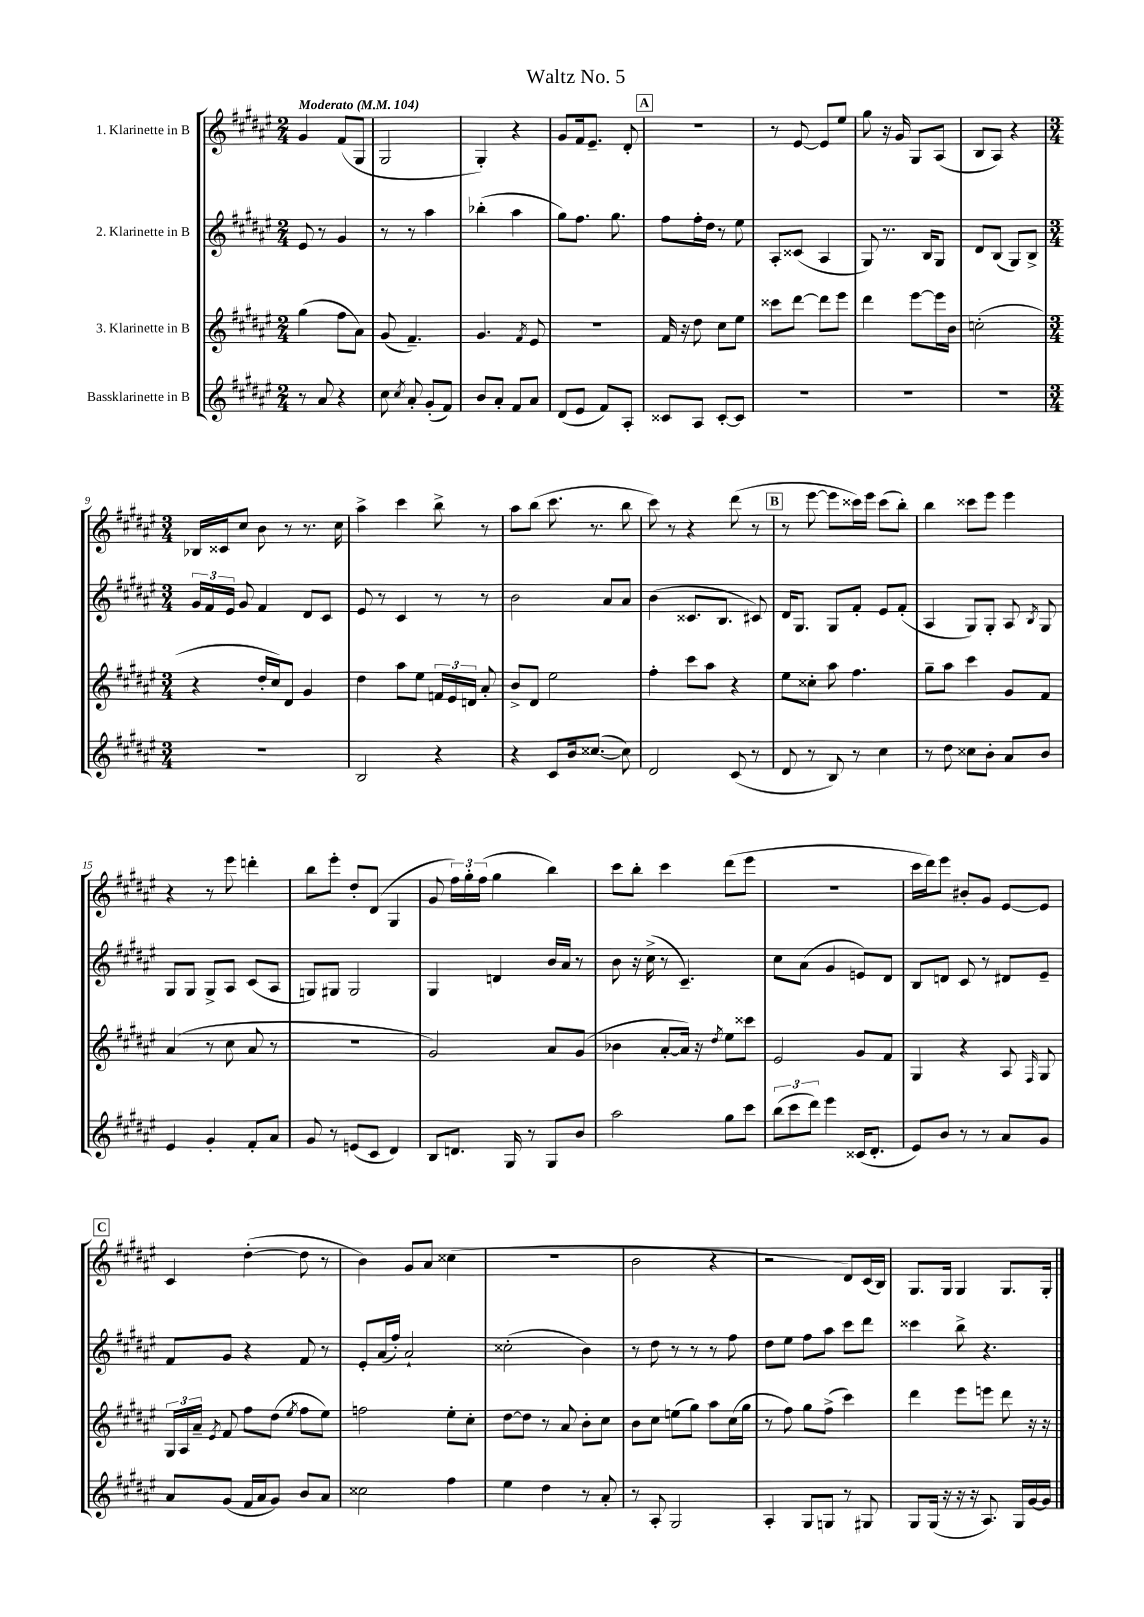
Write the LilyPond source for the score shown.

\header { title = "Waltz No. 5" }
<<
\new StaffGroup <<
\new Staff = "s0" \with { instrumentName = "1. Klarinette in B" } {
    \clef treble \key fis \major \numericTimeSignature \time 2/4 \tempo "Moderato" 4 = 104
    \autoBeamOff gis'4 fis'8[( gis8] |
    gis2 |
    gis4-.) r4 |
    gis'8[ fis'16 eis'8.]-- dis'8-. |
    \mark \markup { \box "A" } R2 |
    r8 eis'8~ eis'8[ eis''8] |
    gis''8 r16 gis'16 gis8[ ais8]( |
    b8[ ais8]) r4 |
    \numericTimeSignature \time 3/4 bes16[ cisis'16 cis''8] b'8 r8 r8. cis''16 |
    ais''4-> cis'''4 b''8-> r8 |
    ais''8[ b''8]( cis'''8. r8. b''8 |
    cis'''8) r8 r4 dis'''8( r8 |
    \mark \markup { \box "B" } r8 eis'''8~ eis'''8[ cisis'''16) eis'''16] cisis'''8[( b''8]-.) |
    b''4 cisis'''8[ eis'''8] eis'''4 |
    r4 r8 eis'''8 d'''4-. |
    b''8[ eis'''8]-. dis''8[-. dis'8]( gis4 |
    gis'8 \tuplet 3/2 { fis''16[) gis''16-. fis''16]( } gis''4 b''4) |
    cis'''8[ b''8]-. cis'''4 dis'''8[( eis'''8] |
    R2. |
    cis'''16[ dis'''16) eis'''8] bis'8[-. gis'8] eis'8[~ eis'8] |
    \mark \markup { \box "C" } cis'4 dis''4~-.( dis''8 r8 |
    b'4) gis'8[ ais'8] cisis''4( |
    R2. |
    b'2 r4 |
    r2 dis'8[) cis'16( b16]) |
    gis8.[ gis16] gis4 gis8.[ gis16]-. \bar "|." |
}
\new Staff = "s1" \with { instrumentName = "2. Klarinette in B" } {
    \clef treble \key fis \major \numericTimeSignature \time 2/4
    \autoBeamOff eis'8 r8 gis'4 |
    r8 r8 ais''4 |
    bes''4-.( ais''4 |
    gis''8[) fis''8.] gis''8. |
    \mark \markup { \box "A" } fis''8[ fis''16-. dis''16] r8 eis''8 |
    ais8[-. cisis'8]( ais4 |
    gis8) r8. b16[ gis8] |
    dis'8[ b8]( gis8[) b8]-> |
    \numericTimeSignature \time 3/4 \tuplet 3/2 { gis'16[ fis'16 eis'16] } gis'8 fis'4 dis'8[ cis'8] |
    eis'8 r8 cis'4 r8 r8 |
    b'2 ais'8[ ais'8] |
    b'4( cisis'8.[ b8.] cis'8) |
    \mark \markup { \box "B" } dis'16[ gis8.] gis8[ fis'8]-. eis'8[ fis'8]-.( |
    ais4 gis8[) gis8]-. ais8 \acciaccatura { b8 } gis8 |
    gis8[ gis8] gis8[-> ais8] cis'8[( ais8] |
    g8[) gis8] gis2 |
    gis4 d'4 b'16[ ais'16] r8 |
    b'8 r16 cis''16->( r8 cis'4.--) |
    cis''8[ ais'8]( gis'4 e'8[) dis'8] |
    b8[ d'8] cis'8 r8 dis'8[ eis'8]-- |
    \mark \markup { \box "C" } fis'8[ gis'8] r4 fis'8 r8 |
    eis'8[-. ais'16( fis''16]-.) ais'2-! |
    cisis''2-.( b'4) |
    r8 dis''8 r8 r8 r8 fis''8 |
    dis''8[ eis''8] fis''8[ ais''8] cis'''8[ dis'''8] |
    cisis'''4 b''8-> r4. \bar "|." |
}
\new Staff = "s2" \with { instrumentName = "3. Klarinette in B" } {
    \clef treble \key fis \major \numericTimeSignature \time 2/4
    \autoBeamOff gis''4( fis''8[ ais'8]) |
    gis'8( fis'4.--) |
    gis'4. \acciaccatura { fis'8 } eis'8 |
    r2 |
    \mark \markup { \box "A" } fis'16 r16 dis''8 cis''8[ eis''8] |
    cisis'''8[ dis'''8]~ dis'''8[ eis'''8] |
    dis'''4 eis'''8[~ eis'''16 b'16] |
    c''2-.( |
    \numericTimeSignature \time 3/4 r4 dis''16[-. cis''16) dis'8] gis'4 |
    dis''4 ais''8[ eis''8] \tuplet 3/2 { f'16[ eis'16 d'16] } ais'8-. |
    b'8[-> dis'8] eis''2 |
    fis''4-. cis'''8[ ais''8] r4 |
    \mark \markup { \box "B" } eis''8[ cisis''8]-. ais''8 fis''4. |
    gis''8[-- ais''8] cis'''4 gis'8[ fis'8] |
    ais'4( r8 cis''8 ais'8 r8 |
    R2. |
    gis'2) ais'8[ gis'8]( |
    bes'4 ais'8[~-. ais'16]) r16 \acciaccatura { dis''8 } eis''8[ cisis'''8] |
    eis'2 gis'8[ fis'8] |
    gis4 r4 ais8 \grace { fis16 } gis8 |
    \mark \markup { \box "C" } \tuplet 3/2 { gis16[ ais16 ais'16]-- } \acciaccatura { eis'8 } fis'8 fis''8[ dis''8]( \acciaccatura { eis''8 } fis''8[ eis''8]) |
    f''2 eis''8[-. cis''8]-. |
    dis''8[~ dis''8] r8 ais'8 b'8[-. cis''8] |
    b'8[ cis''8] e''8[( gis''8]) ais''8[ cis''16( gis''16] |
    r8 fis''8) gis''8[ fis''8]->( cis'''4) |
    dis'''4 eis'''8[ e'''8] dis'''8 r16 r16 \bar "|." |
}
\new Staff = "s3" \with { instrumentName = "Bassklarinette in B" } {
    \clef treble \key fis \major \numericTimeSignature \time 2/4
    \autoBeamOff r8 ais'8 r4 |
    cis''8 \acciaccatura { cis''8 } ais'8-. gis'8[-.( fis'8]) |
    b'8[ ais'8]-. fis'8[ ais'8] |
    dis'8[( eis'8] fis'8[) ais8]-. |
    \mark \markup { \box "A" } cisis'8[ ais8] cisis'8[~-. cisis'8] |
    R2 |
    R2 |
    R2 |
    \numericTimeSignature \time 3/4 R2. |
    b2 r4 |
    r4 cis'8[ b'16 cisis''8.]~( cisis''8) |
    dis'2 cis'8( r8 |
    \mark \markup { \box "B" } dis'8 r8 b8) r8 cis''4 |
    r8 dis''8 cisis''8[ b'8]-. ais'8[ b'8] |
    eis'4 gis'4-. fis'8[-. ais'8] |
    gis'8 r8 e'8[( cis'8] dis'4) |
    b8[ d'8.] gis16 r8 gis8[ b'8] |
    ais''2 gis''8[ cis'''8] |
    \tuplet 3/2 { b''8[( cis'''8 dis'''8]) } eis'''4 cisis'16[( dis'8.]-. |
    eis'8[) b'8] r8 r8 ais'8[ gis'8] |
    \mark \markup { \box "C" } ais'8[ gis'8]( fis'16[ ais'16 gis'8]) b'8[ ais'8] |
    cisis''2 fis''4 |
    eis''4 dis''4 r8 ais'8-. |
    r8 ais8-. gis2 |
    ais4-. gis8[ g8] r8 gis8 |
    gis8[ gis16]( r16 r16 r16 ais8.) gis16[ gis'16~ gis'16] \bar "|." |
}
>>
>>
